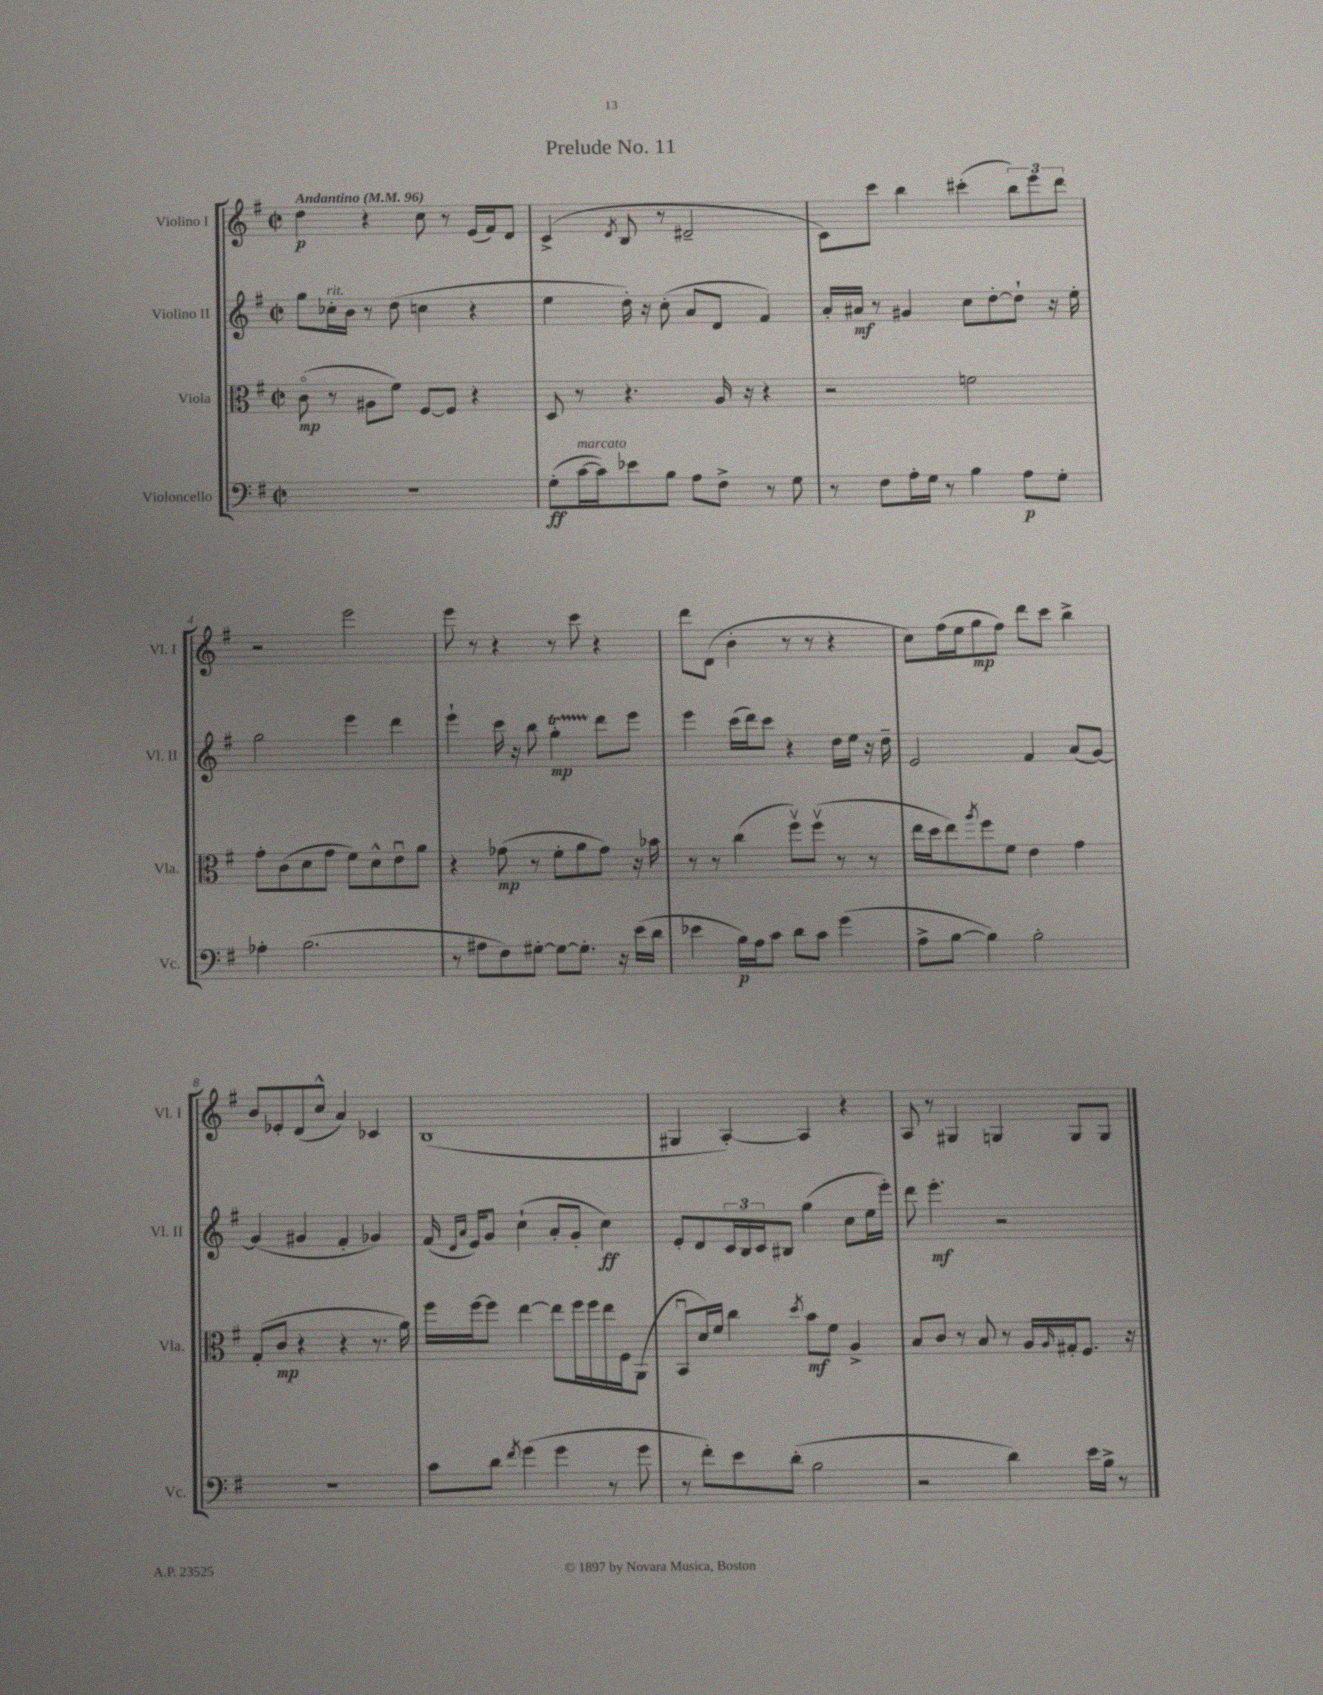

**kern	**kern	**kern	**kern
*staff4	*staff3	*staff2	*staff1
*clefF4	*clefC3	*clefG2	*clefG2
*k[f#]	*k[f#]	*k[f#]	*k[f#]
*M2/2	*M2/2	*M2/2	*M2/2
*met(c|)	*met(c|)	*met(c|)	*met(c|)
*MM96	*MM96	*MM96	*MM96
1r	(8co	8gg	4dd
.	8r	16cc-'	.
.	.	16b	.
.	8A#	8r	4r
.	8f#)	(8dd	.
.	[8F#	4cc	8cc
.	8F#]	.	8r
.	4r	4r	(16e
.	.	.	16f#)
.	.	.	8d
=	=	=	=
(8G'	8D	4ee	(4c^
[16c	8r	.	.
16c])	.	.	.
.	.	.	8qd
8e-	4.r	16dd')	8B
.	.	16r	.
8B	.	(8cc'	8r
8A	.	8a	2d#~
8F#^	16A	8d	.
.	16r	.	.
8r	4r	4f#)	.
8G	.	.	.
=	=	=	=
8r	2r	16a'	8c)
.	.	16a#	.
8F#	.	8r	8ccc
16A'	.	4g#	4bb
16G	.	.	.
8r	.	.	.
4B	2f	8cc	(4ccc#'
.	.	[8dd'	.
8A	.	8dd`]	12bb)
.	.	.	12eee
8G'	.	16r	.
.	.	.	12ddd
.	.	16ee'	.
=	=	=	=
4A-'	8g'	2gg	2r
.	(8c	.	.
(2.B	8d	.	.
.	8g	.	.
.	8f#)	4eee	2eee
.	8d^^	.	.
.	8eu	4ddd	.
.	8a	.	.
=	=	=	=
8r	4r	4eee`	8eee
8A#	.	.	8r
8F#)	(8g-	16ccc	4r
.	.	16r	.
[8G#'	8r	8bb	.
8G#_	8f#'	4gg'	8r
8.G#']	8a	.	8ccc
.	8g-)	8ddd	4r
16r	.	.	.
(16e	16r	8eee	.
16d	16b-	.	.
=	=	=	=
4e-	8r	4eee	8ddd
.	8r	.	(8d
16B)	(4cc	(16ccc	4b'
16A	.	16ddd)	.
8c	.	8ccc	.
8d	8ff#v)	4r	8r
8c	(8ff#v	.	8r
(4g	8r	16dd	4r
.	.	16ee	.
.	8r	16r	.
.	.	16dd~	.
=	=	=	=
8A^	16ee	2e	8cc)
.	16dd	.	.
[8B	8ee)	.	(16ff#
.	.	.	16ee
.	8qaa	.	.
4B])	8ff#	.	8gg
.	8f#	.	8ff#)
2B'	4e	4f#	8ddd
.	.	.	8ccc
.	4g	(8a	4bb^
.	.	[8g)	.
=	=	=	=
1r	(8G'	(4g]	8b
.	8c	.	8e-'
.	4r	4g#	(8d
.	.	.	8cc^^
.	4r	4f#'	4a)
.	8.r	4g-)	4c-
.	16a)	.	.
=	=	=	=
8c	16ff#	(16f#	(1B
.	.	16qqd	.
.	.	16qqa	.
.	[16ff#	16e)	.
8d	8ff#]	8g	.
8qf#	.	.	.
(4g	[4ee	(4cc`	.
4g	8ee]	8a'	.
.	16ff#	8g'	.
.	16ff#	.	.
8r	16ee	4cc)	.
.	16F#	.	.
8g	(8AA	.	.
=	=	=	=
8r	8BBu	8e'	4G#
8f#')	16d)	8d	.
.	16f#	.	.
8e	4cc	24c	[4A')
.	.	24B	.
.	.	24c	.
(8d'	.	8B#	.
.	8qdd	.	.
2B	8b	(4gg	4A]
.	8f#	.	.
.	4A^	8cc	4r
.	.	16ee	.
.	.	16eee')	.
=	=	=	=
2r	8B	8ddd	8A
.	8c	4.eee'	8r
.	8r	.	4G#
.	8B	.	.
4d)	8r	2r	4G
.	16A	.	.
.	16qqA	.	.
.	16G#'	.	.
16e	8.F#	.	8G
16B^	.	.	.
8r	.	.	8G
.	16r	.	.
==	==	==	==
*-	*-	*-	*-
